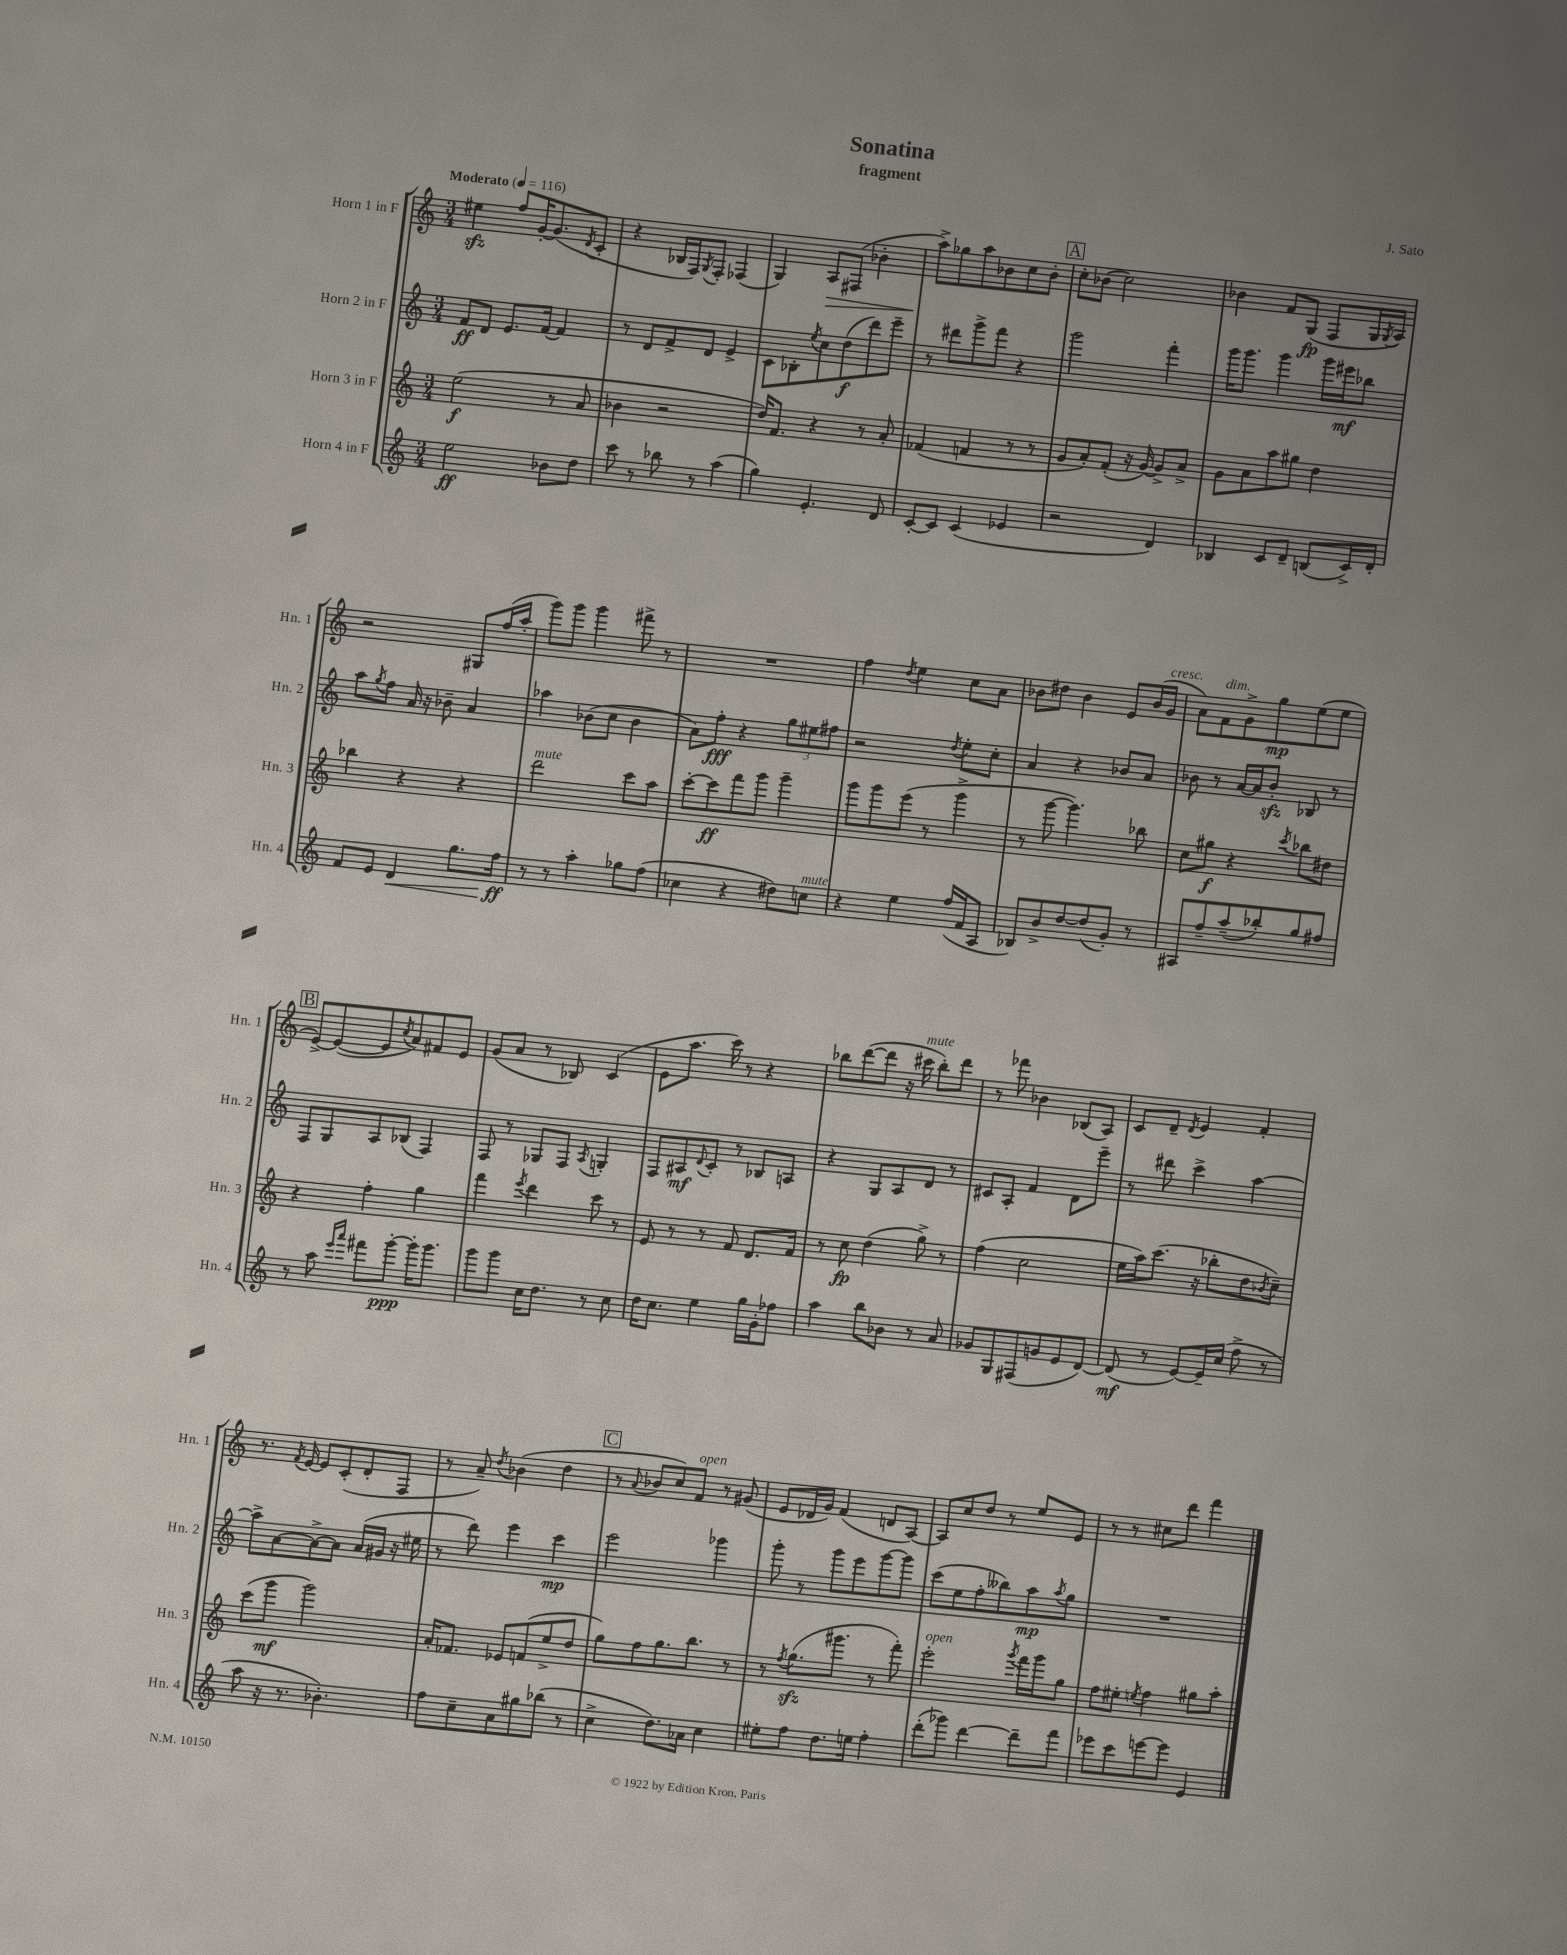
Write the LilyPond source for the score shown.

\header { title = "Sonatina" composer = "J. Sato" subtitle = "fragment" }
<<
\new StaffGroup <<
\new Staff = "s0" \with { instrumentName = "Horn 1 in F" shortInstrumentName = "Hn. 1" } {
    \clef treble \key c \major \numericTimeSignature \time 3/4 \tempo "Moderato" 4 = 116
    eis''4\sfz f''8 g'16~-. g'8.( \acciaccatura { d'8 } c'8-. |
    r4 bes16 f16) \acciaccatura { g8 } f8-. fes4( |
    g4) a8\> fis8( bes'4-. |
    a''8->\!) ges''8 a''8 bes'8 c''8 bes'8-. |
    \mark \markup { \box "A" } c''8-. bes'8( c''2) |
    bes'4 f'8 g8\fp( f8 g16 \acciaccatura { g8 } a16) |
    r2 gis8 f''16( a''16-. |
    g'''8) g'''8 g'''4 fis'''8-> r8 |
    R2. |
    f''4 \acciaccatura { d''8 } e''4 c''8 a'8 |
    bes'8 dis''8 bes'4 e'8 bes'16( g'16^\markup { \italic "cresc." } |
    a'8) f'8^\markup { \italic "dim." } g'8-> g''8\mp e''8( e''8 |
    \mark \markup { \box "B" } e'8~->) e'8~( e'8 \acciaccatura { c''8 } a'8) fis'8 e'8 |
    g'8( a'8 r8 bes8) c'4( |
    e'8 a''8. c'''16) r8 r4 |
    bes''8 d'''8~( d'''8 r16 cis'''16^\markup { \italic "mute" } bes''8-.) d'''8 |
    r8 fes'''8 bes'4 bes8( a8) |
    c'8 d'8-- \acciaccatura { d'8 } e'4 f'4-. |
    r8. \acciaccatura { f'8 } e'16~ e'8 c'8-.( d'8-. f8 |
    r8 a'8--) \acciaccatura { d''8 } bes'4( d''4 |
    \mark \markup { \box "C" } r8 \appoggiatura { a'8 } bes'8 c''8) f'8^\markup { \italic "open" } r8 gis'8( |
    e'8 des'16 g'16) f'4( d'8 a8~) |
    a8 c''8 d''8 r8 e''8 e'8 |
    r8 r8 cis''8 d'''8 f'''4 \bar "|." |
}
\new Staff = "s1" \with { instrumentName = "Horn 2 in F" shortInstrumentName = "Hn. 2" } {
    \clef treble \key c \major \numericTimeSignature \time 3/4
    f'8\ff d'8 e'8. f'16~ f'4 |
    r8 d'8 f'8-> d'8 e'4-> |
    c'8 bes8-. \acciaccatura { e''8 } c''8 d''8\f( d'''8) e'''8-- |
    r8 dis'''8 g'''8-> f'''8 r4 |
    \mark \markup { \box "A" } g'''2 f'''4-. |
    g'''16 g'''8. g'''4 g'''16 eis'''16\mf bes''8 |
    a''8 \acciaccatura { g''8 } f''8 a'16 r16 bes'8-- a'4 |
    aes''4 bes'8( c''8 bes'4 |
    a'8) f''8-.\fff r4 \tuplet 3/2 { g''8 eis''8 fis''8 } |
    r2 \acciaccatura { d''8 } e''8-. c''8-. |
    a'4 r4 bes'8 a'8 |
    bes'8 r8 a'16~ a'16 bes'8-.\sfz bes8 r8 |
    \mark \markup { \box "B" } f8 g8 a8 bes8( f4) |
    f8 r8 ges8 f8 \acciaccatura { a8 } g4-. |
    f8 ais8\mf \appoggiatura { d'8 } c'8-. r8 bes8 a8 |
    r4 g8 a8 d'8 r8 |
    cis'8 a8-. f'4 d'8 e'''8-- |
    r8 dis'''8 c'''4-> a''4~ |
    a''8-> a'8~ a'8~-> a'8 a'16( gis'16 r16 eis''16 |
    r8 d'''8) e'''4 c'''4\mp |
    \mark \markup { \box "C" } e'''2 ges'''4 |
    g'''8-. r8 g'''8 e'''8 g'''8~ g'''8 |
    c'''8( e''8 f''8-. beses''8) a''8\mp \acciaccatura { a''8 } g''8 |
    R2. \bar "|." |
}
\new Staff = "s2" \with { instrumentName = "Horn 3 in F" shortInstrumentName = "Hn. 3" } {
    \clef treble \key c \major \numericTimeSignature \time 3/4
    e''2\f( r8 a'8 |
    bes'4 r2 |
    d''16) f'8. r4 r8 a'8-. |
    fes'4( f'4 r8 r8 |
    \mark \markup { \box "A" } g'8 a'8-.) f'8-.( r16 g'16~) g'8-> a'8-> |
    g'8 a'8 a''8 gis''8 d''4 |
    bes''4 r4 r4 |
    d'''2^\markup { \italic "mute" } c'''8 a''8 |
    c'''8~-. c'''8\ff f'''8 g'''8 g'''4-- |
    g'''8 g'''8 e'''8( r8 g'''4-> |
    r8 g'''8~ g'''4.) bes''8 |
    c''8 gis''8\f r4 \acciaccatura { c'''8 } bes''8 dis''8 |
    \mark \markup { \box "B" } r4 f''4-. g''4 |
    f'''4 \acciaccatura { e'''8 } d'''4 c'''8 r8 |
    e'8 r8 r8 f'8 d'8. f'16 |
    r8 c''8\fp d''4( g''8->) r8 |
    f''4( c''2 |
    e''16 a''16) c'''8.( r16 bes''8-. d''8 \acciaccatura { bes'8 } c''8--) |
    c'''8( g'''8\mf g'''2) |
    a'16-. fes'8. ees'8 f'8( e''8-> d''8 |
    \mark \markup { \box "C" } g''8) f''8 g''8. b''8. r8 |
    r8 \acciaccatura { f''8 } g''8.\sfz( gis'''8. r8 f'''8-.) |
    e'''2-.^\markup { \italic "open" } \acciaccatura { g'''8 } f'''16 g'''16 g''8 |
    f''8 eis''8-. \acciaccatura { e''8 } f''4 gis''8 a''8-. \bar "|." |
}
\new Staff = "s3" \with { instrumentName = "Horn 4 in F" shortInstrumentName = "Hn. 4" } {
    \clef treble \key c \major \numericTimeSignature \time 3/4
    e''2\ff bes'8 d''8 |
    c'''8 r8 bes''8 r8 a''4( |
    g''4) e'4.-. d'8 |
    c'8~-. c'8 c'4( ees'4 |
    \mark \markup { \box "A" } r2 d'4) |
    bes4 c'8 d'8-- b8( c'16->) d'16-. |
    f'8 e'8 d'4\< g''8. f''16\ff\! |
    r8 r8 a''4-. ges''8 f''8( |
    ces''4 r4 dis''8) c''8^\markup { \italic "mute" } |
    r4 e''4 f''16( f'16 a8 |
    bes8) b'8-> d''8~ d''8( g'8-.) r8 |
    ais8 f''8-- a''8--( bes''8-.) g''8 fis''8 |
    \mark \markup { \box "B" } r8 a''8 \grace { e'''16 a'''16 } fis'''8 g'''8~-.\ppp g'''16-. g'''8. |
    g'''8 g'''8 c''16 d''8. r8 c''8 |
    d''16 c''8. e''4 g''16 g'16-. fes''8 |
    a''4 b''8 bes'8 r8 a'8 |
    ges'8 g8 fis8( g'8 e'8 d'8~) |
    d'8\mf( r8 e'8~) e'16-- c''16( f''8-> r8 |
    a''8 r16 r8. bes'4.-.) |
    f''8 c''8-- a'8 gis''8 bes''8( r8 |
    \mark \markup { \box "C" } c''4-> d''8.) aes'16 c''4 |
    eis''8-. f''8 d''8. e''16 f''4-. |
    d'''8-.( ges'''8) d'''4~ d'''8-- f'''8 |
    ees'''8 c'''8 e'''8~ e'''8 e'4 \bar "|." |
}
>>
>>
\layout { \context { \Score \remove "Bar_number_engraver" } }
